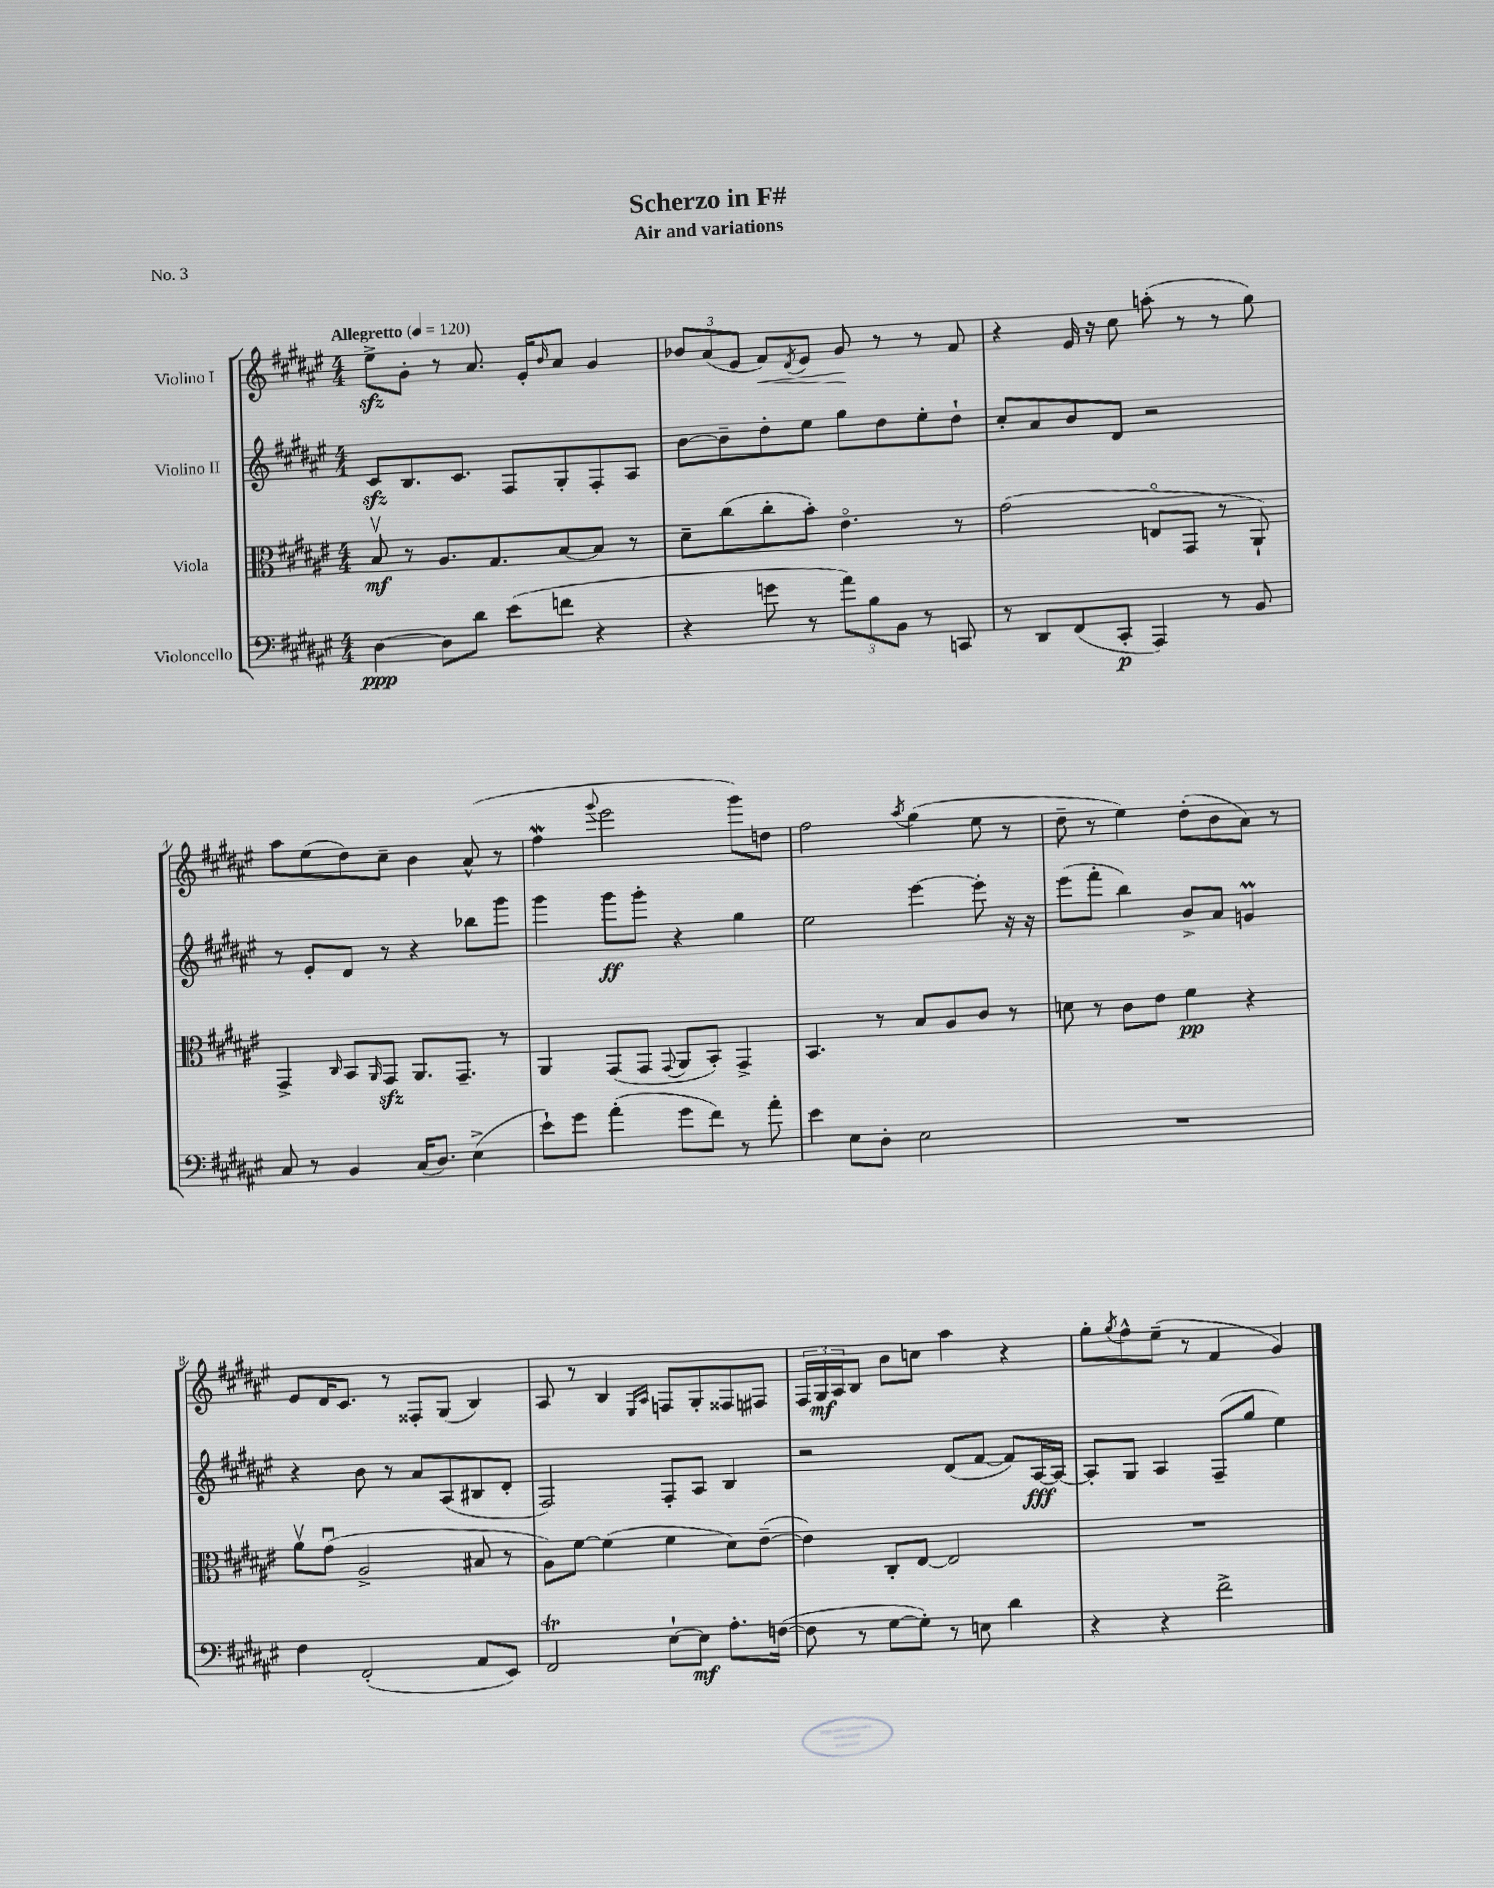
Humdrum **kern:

**kern	**kern	**kern	**kern
*staff4	*staff3	*staff2	*staff1
*clefF4	*clefC3	*clefG2	*clefG2
*k[f#c#g#d#a#e#]	*k[f#c#g#d#a#e#]	*k[f#c#g#d#a#e#]	*k[f#c#g#d#a#e#]
*M4/4	*M4/4	*M4/4	*M4/4
*MM120	*MM120	*MM120	*MM120
[4D#	8Bv	8c#	8ee#^
.	8r	8.B	8g#'
8D#]	8.A#	.	8r
.	.	8.c#	.
8d#	.	.	8.a#
.	8.G#	.	.
(8e#	.	8F#	.
.	.	.	16e#'
.	.	.	16qqb
8f	[8B	8G#'	8a#
4r	8B]	8F#'	4g#
.	8r	8A#	.
=	=	=	=
4r	8d#~	[8b	12b-
.	.	.	(12a#
.	(8cc#	8b~]	.
.	.	.	12e#
8g	8cc#'	8dd#'	8f#)
.	.	.	8qd#
8r	8b')	8ee#	8e#
12a#)	4.e#o	8gg#	8g#
12B	.	.	.
.	.	8dd#	8r
12BB	.	.	.
8r	.	8ee#'	8r
8CC	8r	8dd#`	8f#
=	=	=	=
8r	(2g#	8cc#'	4r
8DD#	.	8a#	.
(8FF#	.	8b	16e#
.	.	.	16r
8CC#'	.	8d#	8cc#
4AAA#)	8Eo	2r	(8aa'
.	8GG#	.	8r
8r	8r	.	8r
8BB	8AA#`)	.	8gg#)
=	=	=	=
8C#	4GG#^	8r	8aa#
8r	.	8e#'	(8ee#
.	16qqC#	.	.
4BB	8BB	8d#	8dd#)
.	16qqAA#	.	.
.	8GG#	8r	8cc#~
(16C#	8.AA#	4r	4b
8.D#)	.	.	.
.	8.GG#~	.	.
(4E#^	.	8bb-	(8a#^^
.	8r	8ggg#	8r
=	=	=	=
8e#`)	4AA#	4ggg#	4ff#
8g#	.	.	.
.	.	.	8qqggg#
(4a#'	(8GG#	8ggg#	2eee#
.	8GG#	8ggg#'	.
.	8qqGG#	.	.
8g#	8AA#	4r	.
8f#)	8BB')	.	.
8r	4GG#^	4gg#	8ggg#)
8a#'	.	.	8dd
=	=	=	=
4e#	4.BB	2ee#	2ff#
8E#	.	.	.
8D#'	8r	.	.
.	.	.	8qaa#
2E#	8B	[4eee#	(4gg#
.	8A#	.	.
.	8c#	8eee#']	8ee#
.	8r	16r	8r
.	.	16r	.
=	=	=	=
1r	8d	(8eee#	8dd#~
.	8r	8fff#'	8r
.	8c#	4bb)	4ee#)
.	8e#	.	.
.	4f#	8b^	(8dd#'
.	.	8a#	8b
.	4r	4g	8a#)
.	.	.	8r
=	=	=	=
4F#	8a#v	4r	8e#
.	(8g#u	.	16d#
.	.	.	8.c#
(2FF#'	2A#^	8b	.
.	.	8r	8r
.	.	8a#	8F##'
.	.	(8A#	(8G#
8AA#	8B#	8B#	4B)
8EE#)	8r	8d#'	.
=	=	=	=
2FF#	8A#)	2F#)	8A#
.	[8f#	.	8r
.	(4f#]	.	4B
.	.	.	16qqE#
.	.	.	16qqA#
[8E#`	4f#	8F#'	8F
8E#]	.	8A#	8G#'
8.A#'	8d#)	4B	8F##
.	([8e#~	.	8F#
([16F	.	.	.
=	=	=	=
8F]	4e#])	2r	24F#
.	.	.	24G#
.	.	.	24A#
8r	.	.	8B
[8G#	8C#'	.	8b
8G#'])	[8E#	.	8cc
8r	2E#]	(8d#	4aa#
8E	.	[8f#	.
4d#	.	8f#])	4r
.	.	[16A#	.
.	.	16A#_	.
=	=	=	=
4r	1r	8A#']	8gg#'
.	.	.	8qgg#
.	.	8G#	8ff#^^
4r	.	4A#	(8ee#~
.	.	.	8r
2f#^	.	(8F#~	4f#
.	.	8gg#	.
.	.	4ee#)	4g#)
==	==	==	==
*-	*-	*-	*-
